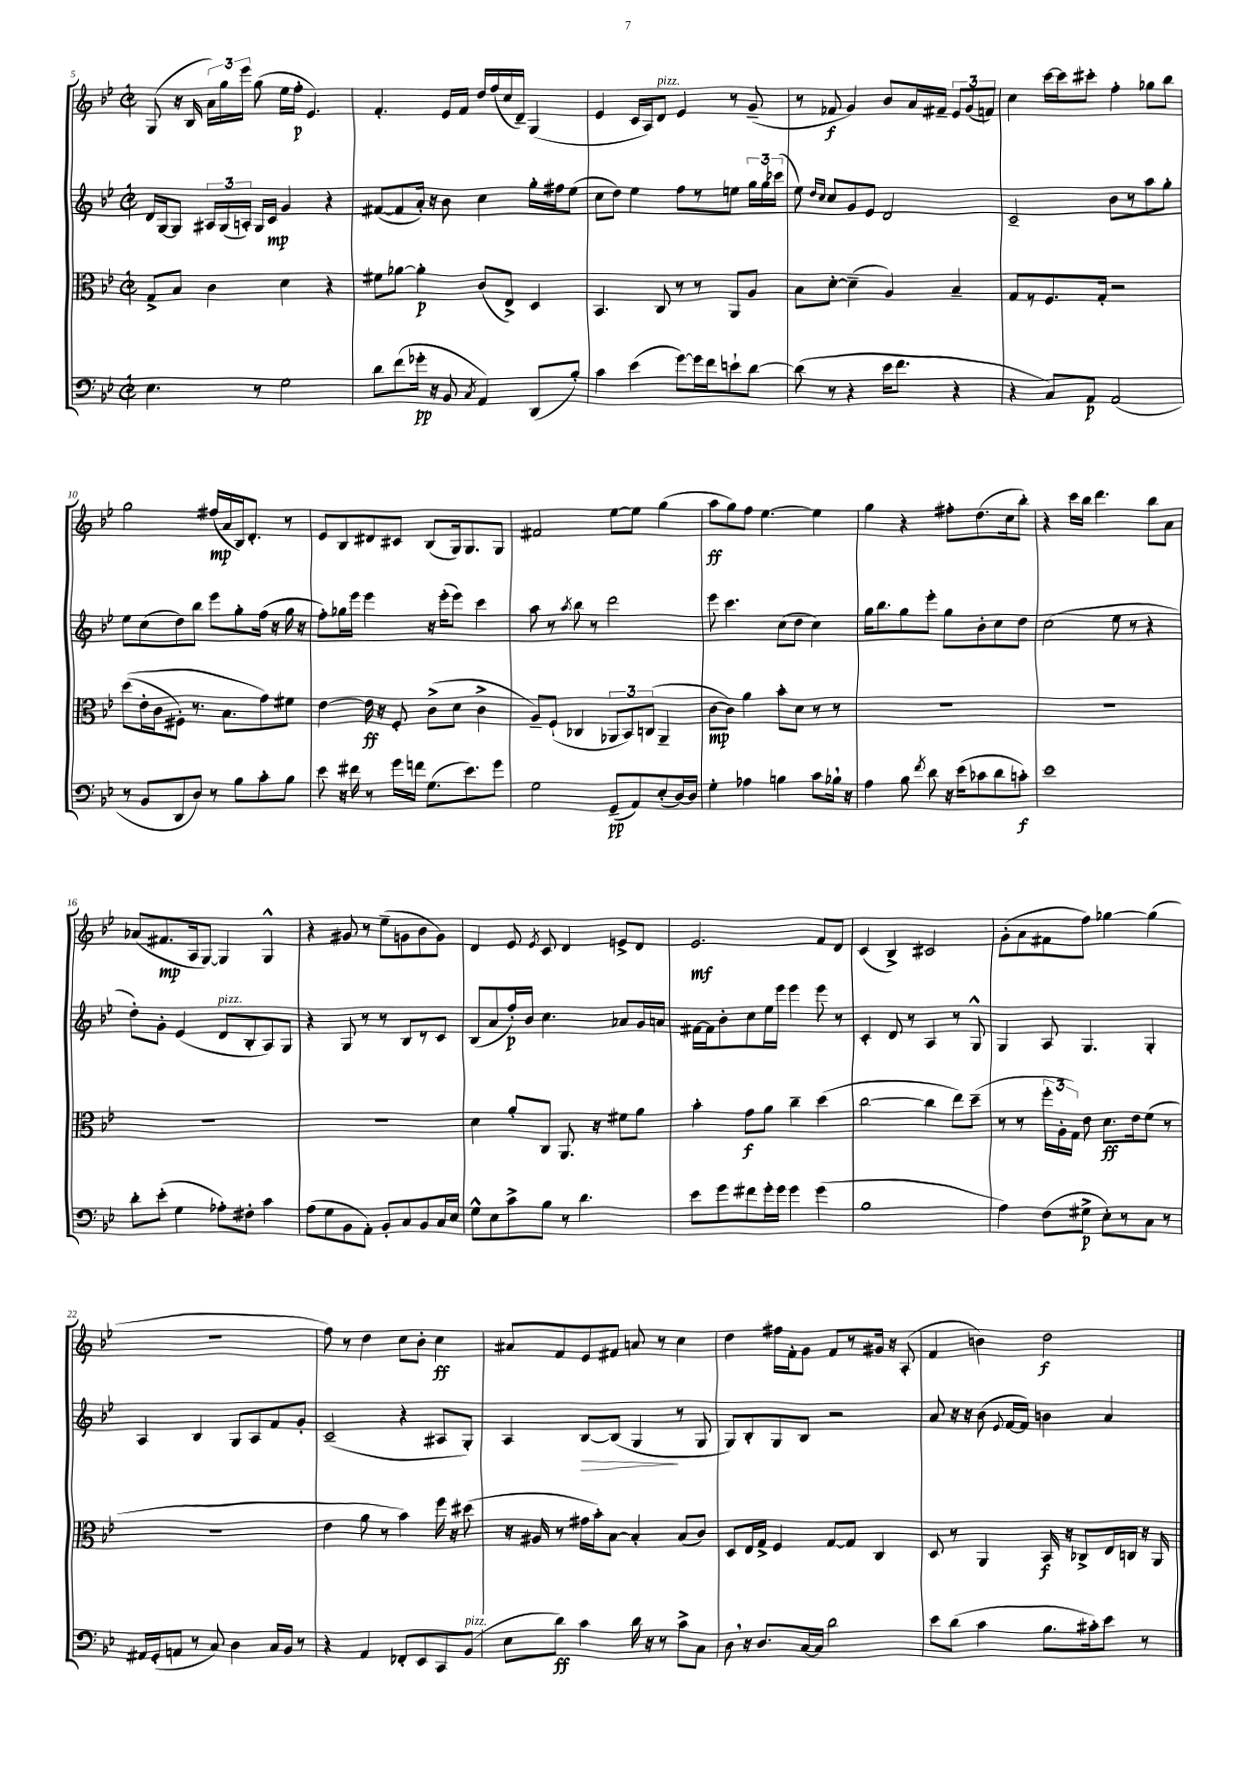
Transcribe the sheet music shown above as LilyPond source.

<<
\new StaffGroup <<
\new Staff = "s0" {
    \clef treble \key bes \major \defaultTimeSignature \time 2/2
    \autoBeamOff g8( r16 bes16 \tuplet 3/2 { a'16[) g''16 ees'''16] } g''8( ees''16[ f''16]-.\p ees'4.) |
    f'4.-. ees'16[ f'16] d''16[ f''16( c''16 d'16]--) g4( |
    ees'4 c'16[ a16) d'8]^\markup { \italic "pizz." } ees'4 r8 g'8--( |
    r8 fes'8\f g'4) bes'8[ a'16 fis'16]-- \tuplet 3/2 { ees'8[ g'8( f'8]) } |
    c''4 c'''16[~ c'''16 cis'''8]-. f''4-. ges''8[ bes''8] |
    g''2 fis''16[\mp( a'16 bes16) d'8.]-. r8 |
    ees'8[ bes8 dis'8 cis'8] bes8[( g16) g8. g8] |
    fis'2 ees''8[~ ees''8] g''4( |
    a''8[\ff g''8) f''8] ees''4.~ ees''4 |
    g''4 r4 fis''8[-. d''8.( c''16 bes''8]-.) |
    r4 c'''16[ bes''16] d'''4. bes''8[ a'8] |
    aes'8[( fis'8.\mp a16 g8]~) g4 g4-^ |
    r4 gis'8 r8 ees''8[--( g'8 bes'8 g'8]) |
    d'4 ees'8 \acciaccatura { ees'8 } c'8 d'4 e'8[-> d'8] |
    ees'2.\mf f'8[ d'8] |
    c'4( bes4->) cis'2 |
    g'8[-.( a'8 fis'8 f''8]) ges''4~ ges''4( |
    R1 |
    f''8) r8 d''4 c''8[ bes'8]-. c''4\ff |
    ais'8[ f'8 ees'8 fis'8] a'8 r8 c''4 |
    d''4 fis''16[ f'16-. g'8] f'8[ r8 gis'16] r16 a8-.( |
    f'4 b'4) d''2\f \bar "|." |
}
\new Staff = "s1" {
    \clef treble \key bes \major \defaultTimeSignature \time 2/2
    \autoBeamOff d'16[ g16~ g8] \tuplet 3/2 { ais16[ g16( a16]-.) } g16[ c'16]\mp g'4 r4 |
    fis'8[~( fis'8 a'16]-.) r16 bes'8 c''4 g''16[-. fis''16 ees''8]( |
    c''8[ d''8]) ees''4 f''8[ r8 e''8] \tuplet 3/2 { g''16[ g''16 ces'''16]( } |
    ees''8) \grace { d''16[ c''16] } c''8[ g'8 ees'8] d'2 |
    c'2-- bes'8[ r8 a''8 g''8]-. |
    ees''8[ c''8( d''8) bes''8] ees'''8[ g''8-. f''16]( r16 g''16 r16 |
    f''8[-.) ges''16 ees'''16] ees'''4 r16 ees'''16[-.( ees'''8]) c'''4 |
    a''8 r8 \acciaccatura { a''8 } bes''8 r8 d'''2 |
    ees'''8 c'''4. c''8[( d''8] c''4) |
    g''16[ bes''8. g''8 ees'''8]-. g''8[ bes'8-. c''8 d''8] |
    c''2( ees''8 r8 r4 |
    d''8[-.) g'8]-. ees'4( d'8[^\markup { \italic "pizz." } bes8-. a8) g8] |
    r4 g8 r8 r8 bes8[ r8 c'8] |
    bes8[( a'8 f''16-.\p) bes'16] c''4. aes'8[ g'16 a'16] |
    fis'16[~ fis'16 bes'8-. c''8 ees''16 ees'''16] ees'''4 ees'''8 r8 |
    c'4-. d'8 r8 a4 r8 g8-^ |
    g4 a8 g4. g4-. |
    a4 bes4 g8[ a8 f'8 g'8]-. |
    c'2--( r4 ais8[ g8]-.) |
    a4 bes8[~\> bes8]( g4\! r8 g8 |
    g8[) bes8-. g8 bes8] r2 |
    a'8 r16 r16 bes'8( \appoggiatura { ees'8 } f'16[~ f'16]) b'4 a'4 \bar "|." |
}
\new Staff = "s2" {
    \clef alto \key bes \major \defaultTimeSignature \time 2/2
    \autoBeamOff g8[-> bes8] c'4 d'4 r4 |
    fis'8[ aes'8]~ aes'4-.\p c'8[( ees8]->) d4 |
    bes,4. c8 r8 r8 a,8[ a8] |
    bes8[ d'8]~-. d'4--( a4) bes4-- |
    g8[ r8 f8. g16]-. r2 |
    d''8[(\( ees'16-. c'16 fis8]-.) r8. bes8.[ g'8\) fis'8] |
    ees'4~ ees'16\ff r16 f8-. c'8[->( d'8] c'4-> |
    a8[--) f8]-!( ces4 \tuplet 3/2 { aes,8[ bes,8) c8]( } aes,4-- |
    c'8[~\mp c'8]) a'4 bes'8[-. d'8] r8 r8 |
    R1 |
    R1 |
    R1 |
    R1 |
    d'4 a'8[-. c8] a,8. r16 fis'8[ a'8] |
    bes'4-. g'8[\f a'8] c''4-- d''4( |
    c''2~ c''4 ees''8[) d''8]--( |
    r8 r8 \tuplet 3/2 { f''16[-. a16-. g16]) } ees'8 d'8.[\ff ees'16 f'8]( r8 |
    R1 |
    ees'4 a'8 r8 bes'4) f''16 r16 dis''8( |
    r16 ais16 r8 gis'16[ bes'16-.) bes8]~ bes4-. bes8[( c'8]) |
    d8[ ees16 g16]-> f4 g8[~ g8] c4 |
    d8 r8 a,4 bes,16\f r16 ces8[-> ees16 c16] r16 a,16 \bar "|." |
}
\new Staff = "s3" {
    \clef bass \key bes \major \defaultTimeSignature \time 2/2
    \autoBeamOff ees4. r8 g2 |
    d'8[ f'8( ges'16]-.\pp r16 bes,8 \acciaccatura { c8 } a,4) d,8[( bes8]-.) |
    c'4 ees'4( g'8[~) g'16 f'16 e'8-! d'8]~ |
    d'8( r8 r4 ees'16[ f'8.] r4 |
    r4 c8[) a,8]\p a,2( |
    r8 bes,8[ d,8 d8]) r8 bes8[ c'8-. bes8] |
    ees'8 r16 fis'16 r8 g'16[ f'16] g8.[( ees'8.) g'8] |
    g2 g,8[--\pp( a,8) ees8-.( d16~) d16] |
    g4-. aes4 b4 c'8[ bes16] \breathe r16 |
    a4 bes8 \acciaccatura { f'8 } d'8 r16 ees'16[( ces'8 d'8 c'8]-.\f) |
    ees'1 |
    d'8[-. ees'8]-.( g4 aes8[-.) fis8]-. c'4 |
    a8[( g8 bes,8 a,8]-.) bes,8[-. c8 bes,8 c16 ees16] |
    g8[-^ ees8 c'8-> bes8] r8 d'4. |
    ees'8[ g'8 fis'8 g'16-. g'16] g'4 g'4( |
    bes1 |
    a4) f8[( gis8]->\p ees8[-.) r8 c8] r8 |
    ais,16[ g,16-.( a,8] r8 c8) d4 c16[ bes,16] r8 |
    r4 a,4 fes,8[-. ees,8 c,8 bes,8]^\markup { \italic "pizz." }( |
    ees8[ d'8]\ff) c'4 d'16 r16 r8 c'8[-> c8] |
    d8 \breathe r16 d8.[ c16~ c16] d'2 |
    ees'8[ d'8]( c'4 bes8.[ cis'16-.) ees'8] r8 \bar "|." |
}
>>
>>
\layout { \context { \Score currentBarNumber = #5 } }
